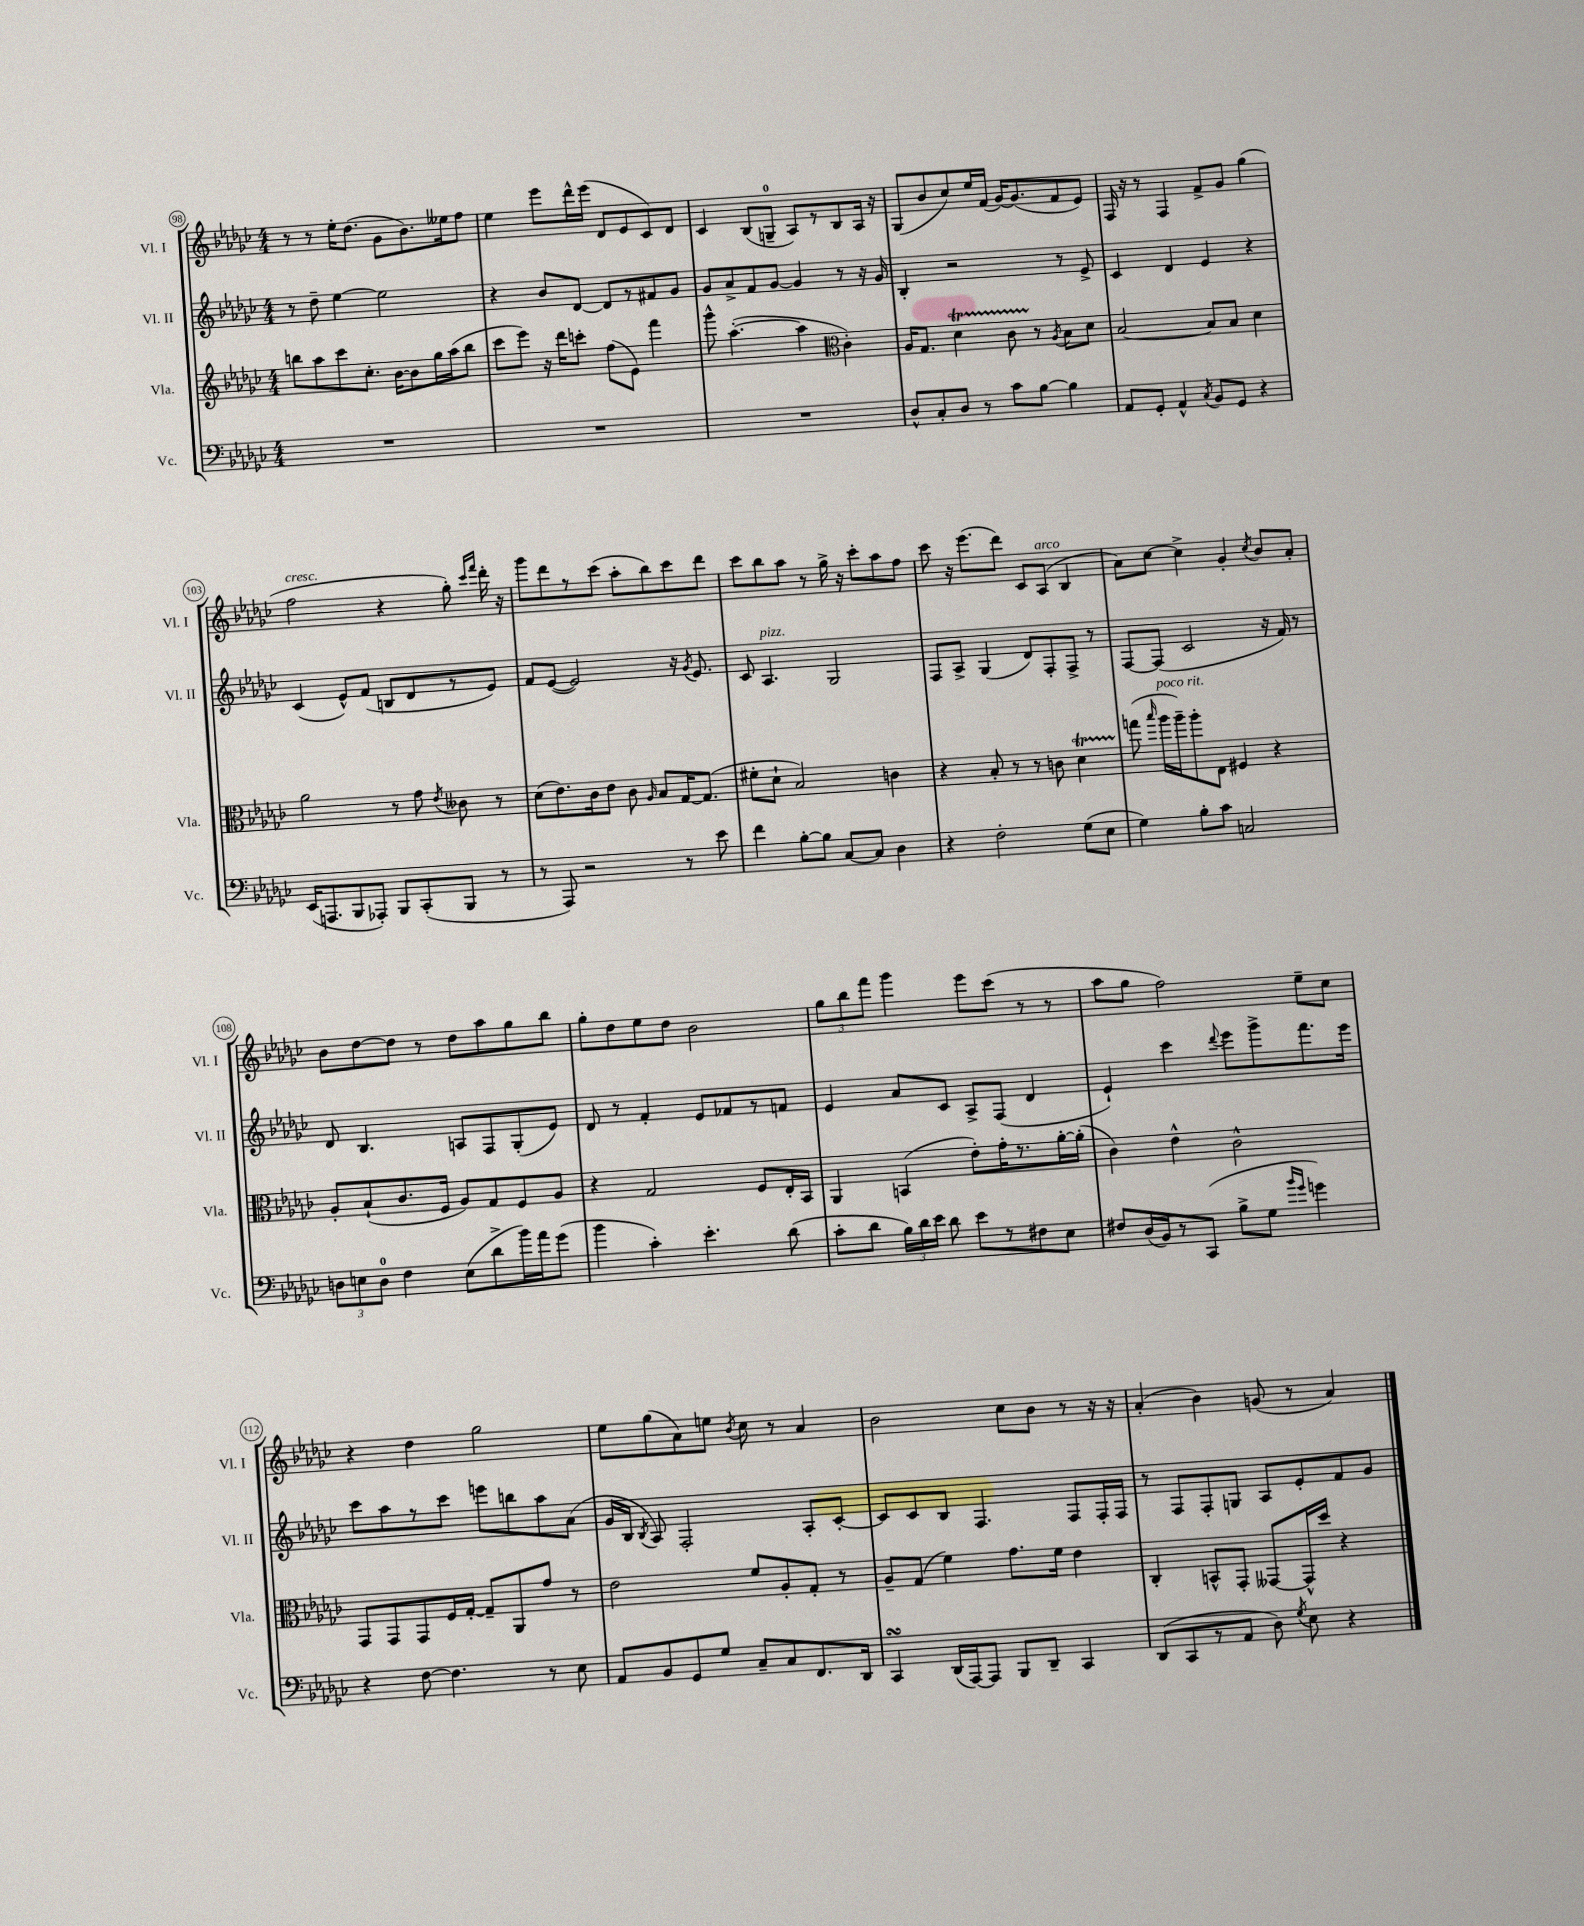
<<
\new StaffGroup <<
\new Staff = "s0" \with { instrumentName = "Vl. I" shortInstrumentName = "Vl. I" } {
    \clef treble \key ges \major \numericTimeSignature \time 4/4
    \autoBeamOff r8 r8 ees''16[-. des''8.]( ges'8[ bes'8.) eeses''16 f''8] |
    ees''4 ees'''8[ des'''16-^ ees'''16]( des'8[ ees'8 ces'8) des'8] |
    ces'4 bes8[( g8]-0-- aes8[) r8 bes8 aes16] r16 |
    ges8[( bes'8 ces''8) ees''16 f'16]( ges'16[~) ges'8.( f'8 ees'8]) |
    f16 r16 r8 f4 f'8[-> ges'8] ges''4( |
    f''2^\markup { \italic "cresc." } r4 ges''8-.) \grace { ces'''16[ f'''16] } des'''16-. r16 |
    ges'''8[ des'''8 r8 ces'''8]( aes''8[-. bes''8) ces'''8 des'''8] |
    ces'''8[ bes''8 aes''8] r8 ges''16-> r16 ces'''8[-. aes''8 f''8] |
    ces'''8 r16 ees'''8.[( des'''8]) ces'8[ aes8]^\markup { \italic "arco" }( bes4 |
    aes'8[) ces''8]~ ces''4-> ges'4-. \acciaccatura { ces''8 } bes'8[ aes'8]-. |
    bes'8[ des''8~ des''8] r8 des''8[ aes''8 ges''8 bes''8] |
    ges''8[-. des''8 ees''8 des''8] bes'2 |
    \tuplet 3/2 { ges''8[ bes''8 f'''8] } ges'''4 ees'''8[ ces'''8]( r8 r8 |
    aes''8[ ges''8] f''2) ees''8[-- ces''8] |
    r4 des''4 ges''2 |
    ees''8[ ges''8( aes'8) e''8] \acciaccatura { bes'8 } ces''8 r8 aes'4 |
    bes'2 ces''8[ bes'8] r8 r16 r16 |
    aes'4-.( bes'4) g'8( r8 aes'4) \bar "|." |
}
\new Staff = "s1" \with { instrumentName = "Vl. II" shortInstrumentName = "Vl. II" } {
    \clef treble \key ges \major \numericTimeSignature \time 4/4
    \autoBeamOff r8 des''8-- ees''4~ ees''2 |
    r4 bes'8[ des'8]~ des'8[ r8 fis'8 ges'8] |
    ges'8[ aes'8-> f'8 ges'8]~ ges'4 r8 r16 ges'16 |
    bes4-. r2 r8 ees'8-> |
    ces'4 des'4 ees'4 r4 |
    ces'4( ees'8[-^) f'8]( b8[ des'8 r8 ees'8]) |
    f'8[ ees'8]~( ees'2) r16 \acciaccatura { ges'8 } ees'8. |
    ces'8 aes4.^\markup { \italic "pizz." } ges2 |
    f8[ aes8]-> ges4( des'8[) f8-. f8]-> r8 |
    f8[~ f8]( ces'2 r16 f'16) r8 |
    des'8 bes4. a8[ f8 ges8-.( ees'8]) |
    des'8 r8 f'4-. ees'8[ fes'8 r8 f'8] |
    ees'4 aes'8[ ces'8] aes8[-> f8]( des'4 |
    ees'4-!) ces'''4 \appoggiatura { des'''8 } ees'''8[ ges'''8-> f'''8. ees'''16] |
    ces'''8[ aes''8 r8 ces'''8] e'''8[ b''8 aes''8 aes'8]( |
    ges'16[ bes16] \acciaccatura { bes8 } aes8) f2-. aes8[-. ces'8]~-. |
    ces'8[ ces'8 bes8] f4. f8[ f16-. f16] |
    r8 f8[ f8-. g8] aes8[ ees'8-. f'8 ges'8] \bar "|." |
}
\new Staff = "s2" \with { instrumentName = "Vla." shortInstrumentName = "Vla." } {
    \clef treble \key ges \major \numericTimeSignature \time 4/4
    \autoBeamOff b''8[ aes''8 ces'''8 ces''8.]-. bes'16[~ bes'8 ges''16 aes''16( b''8] |
    ces'''8[ ees'''8]) r16 des'''16[ c'''8]-. f''8[( ees'8]) f'''4 |
    ges'''8-^ aes''4.~-.( aes''4 \clef alto ces'4-.) |
    aes16[ ges8.] des'4\startTrillSpan ces'8 r8\stopTrillSpan \acciaccatura { aes8 } bes8[ des'8] |
    bes2~ bes8[ bes8] des'4 |
    aes'2 r8 ges'8 \acciaccatura { ees'8 } ceses'8 r8 |
    des'8[( ees'8.) ces'16 ees'8] ces'8 \grace { aes16 } bes8[ ges16~ ges8.]( |
    fis'8[-. des'8]-! bes2) c'4 |
    r4 bes8-. r8 r8 c'8 des'4\startTrillSpan |
    g''8\stopTrillSpan( \grace { bes''16 } aes''16[^\markup { \italic "poco rit." } aes''16--) aes''8-. ees8] fis4 r4 |
    aes8[-. bes8-!( ces'8. f16] aes8[) ges8 f8 aes8] |
    r4 ges2 f8[ ees16-. bes,16] |
    aes,4 b,4( ees'8[-.) ges'16-. r8. aes'16~-. aes'16]-.( |
    ces'4) ees'4-^ ces'2-^ |
    ges,8[ ges,8 ges,8 f16 ges16]~-. ges8[-- aes,8 ges'8] r8 |
    ees'2 f'8[ aes8-. ges8]-. r8 |
    aes8[-- ges8]( f'4) ges'8.[ f'16] ees'4 |
    ces4-. b,8[-^ ges,8]-. geses,8[~ geses,16-^ des''16] r4 \bar "|." |
}
\new Staff = "s3" \with { instrumentName = "Vc." shortInstrumentName = "Vc." } {
    \clef bass \key ges \major \numericTimeSignature \time 4/4
    \autoBeamOff R1 |
    R1 |
    R1 |
    des8[-^ ces8-. des8] r8 ces'8[ bes8]~ bes4 |
    aes,8[ ges,8]-. aes,4-^ \acciaccatura { ces8 } bes,8[ ges,8] r4 |
    ees,16[( a,,8. bes,,8 aes,,8]-.) bes,,8[ ces,8-.( bes,,8] r8 |
    r8 aes,,8) r2 r8 ees'8 |
    f'4 bes8[~-. bes8] ces8[~ ces8] des4 |
    r4 f2-. ges8[( ees8] |
    ges4) bes8[-. ces'8] c2 |
    \tuplet 3/2 { d8[ e8 d8]-0 } f4 e8[( des'8-> bes'16) aes'16 ges'8]( |
    bes'4 ces'4-.) ees'4.-. des'8( |
    ces'8[-. des'8] \tuplet 3/2 { bes16[) des'16 ees'16] } des'8 ees'8[ r8 fis8 ees8] |
    fis8[ des16( bes,16) r8 ces,8]( bes8[-> ges8] \grace { bes'16[ ges'16] } g'4) |
    r4 f8~ f4. r8 ees8 |
    aes,8[ bes,8 ges,8 ges8] ces8[-- ces8 f,8. des,16] |
    ces,4\turn des,16[( aes,,16~) aes,,8] bes,,8[ des,8]-- ces,4 |
    des,8[( ces,8 r8 aes,8] des8) \acciaccatura { ges8 } ees8 r4 \bar "|." |
}
>>
>>
\layout { \context { \Score currentBarNumber = #98 \override BarNumber.stencil = #(make-stencil-circler 0.1 0.3 ly:text-interface::print) } }
